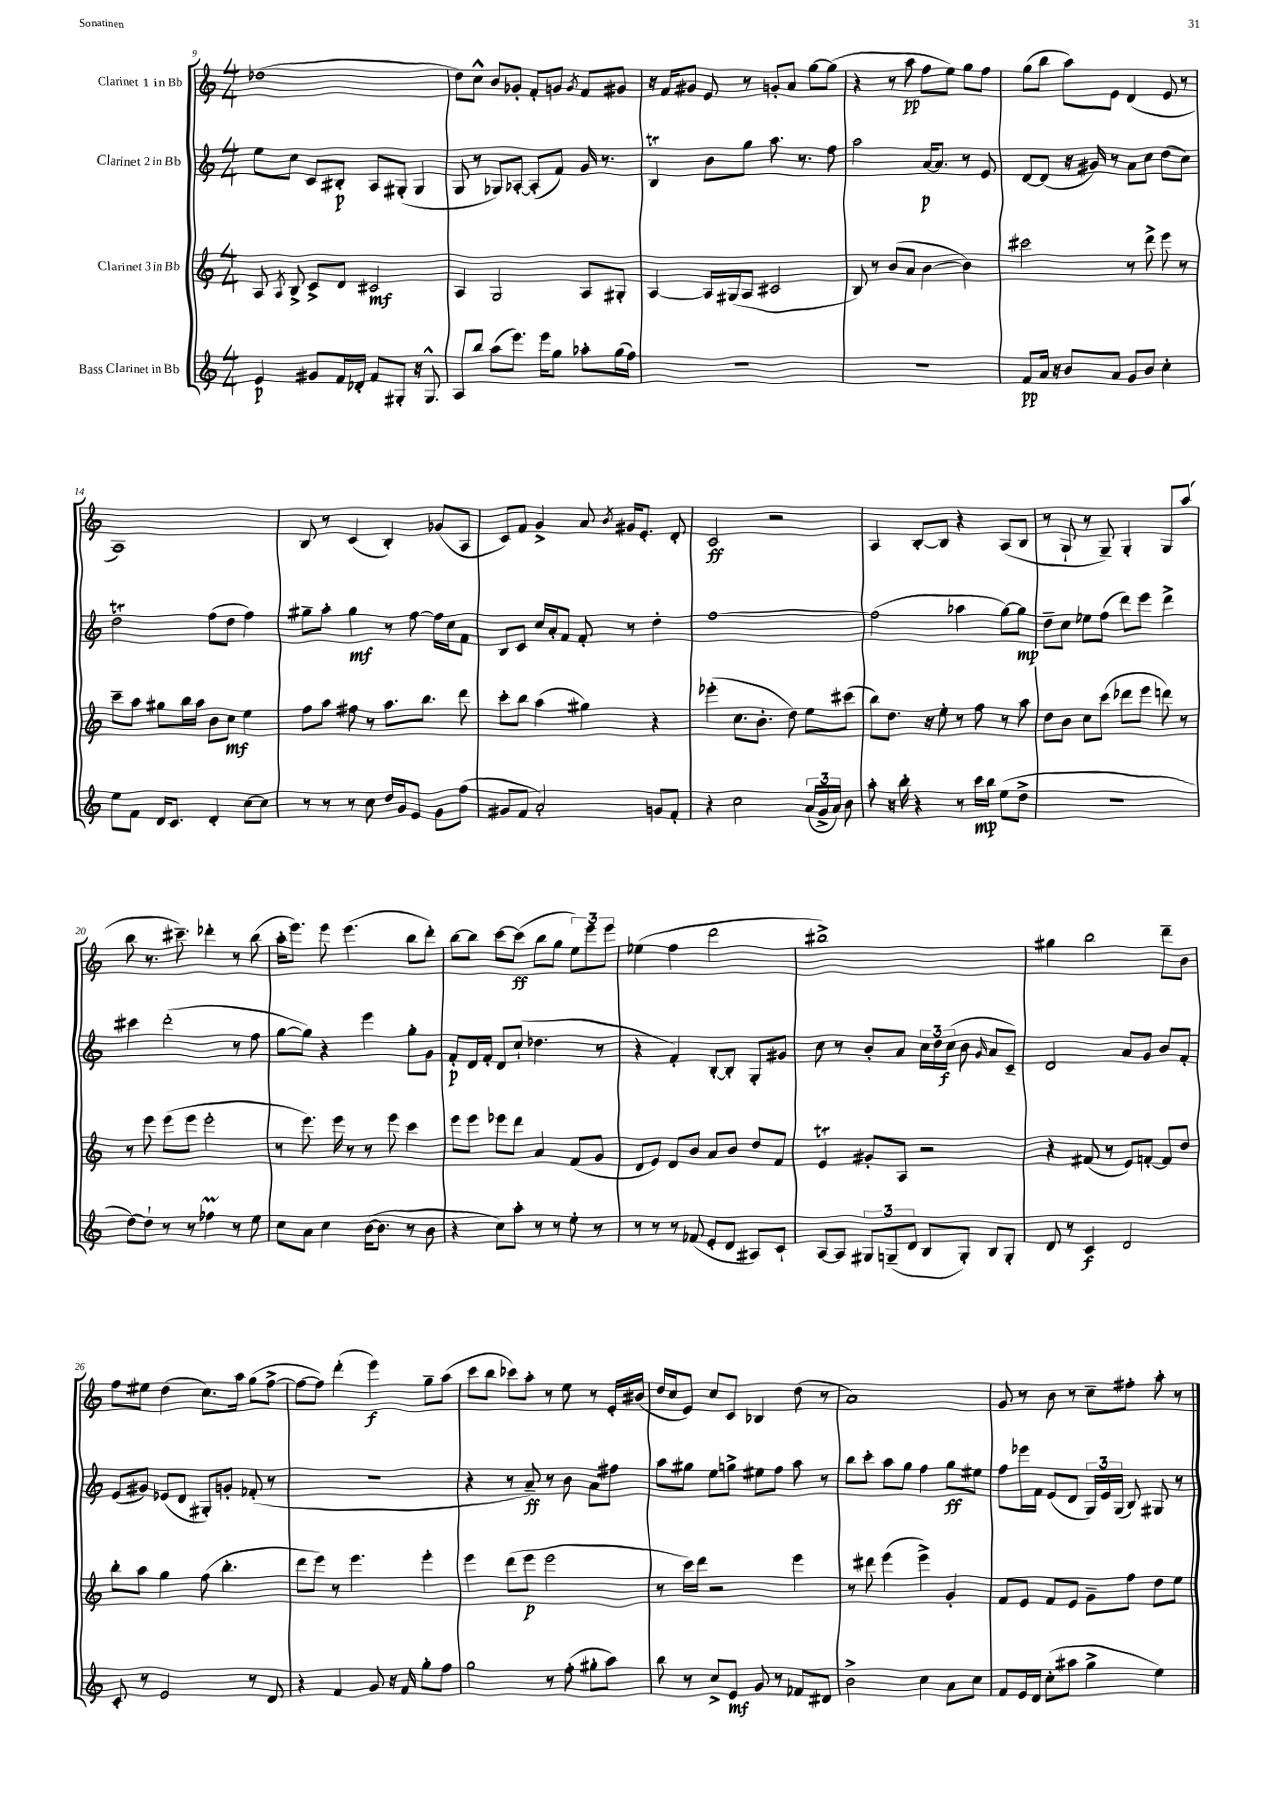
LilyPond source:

<<
\new StaffGroup <<
\new Staff = "s0" \with { instrumentName = "Clarinet 1 in Bb" } {
    \clef treble \key c \major \numericTimeSignature \time 4/4
    \autoBeamOff des''1( |
    d''8[) c''8]-^ b'8[ ges'8]-. f'8[-. g'8] \acciaccatura { g'8 } f'8[ gis'8] |
    r16 f'16[ gis'8] e'8 r8 g'8[-. a'8] g''8[~ g''8]( |
    r4 r8 a''8\pp f''8[ e''8]) g''8[ f''8] |
    g''8[( b''8] a''8[) e'8] d'4( e'8 r8 |
    a1) |
    b8 r8 c'4( b4-.) ges'8[( a8] |
    c'8[) f'8] g'4-> a'8 \acciaccatura { b'8 } gis'16[ e'8.]-. d'8-. |
    c'2\ff r2 |
    a4 b8[~-. b8] r4 a8[( b8] |
    r8 g8-! r8 g8--) g4-. g8[ a''8]( |
    b''8 r8. cis'''8.--) des'''4-. r8 b''8( |
    a''16[-. e'''8.]) e'''8 e'''4.( b''8[ d'''8]-.) |
    b''8[~ b''8] c'''8[~ c'''8]\ff( b''8[ g''8] \tuplet 3/2 { e''8[) e'''8 e'''8] } |
    ees''4( f''4 d'''2 |
    bis''1->) |
    gis''4 b''2 d'''8[-- b'8] |
    f''8[ eis''8] d''4( c''8.[) a''16] g''8[( f''8]~-> |
    f''8[~ f''8]) d'''4-.( e'''4\f) g''8[-- a''8]( |
    c'''8[ b''8] ces'''8[) a''8]-. r8 e''8 r8 e'16[-. bis'16]( |
    d''16[ c''16 e'8]) c''8[ c'8] bes4 d''8( r8 |
    a'1) |
    g'8 r8 b'8 r8 c''8[-- fis''8]-. a''8-. r8 \bar "|." |
}
\new Staff = "s1" \with { instrumentName = "Clarinet 2 in Bb" } {
    \clef treble \key c \major \numericTimeSignature \time 4/4
    \autoBeamOff e''8[ c''8] c'8[ bis8]-.\p a8[ gis8]-.( gis4 |
    g8 r8 ges8[) aes8]~-. aes8[-.( f'8]) g'16 r8. |
    b4\trill b'8[ g''8] a''8. r8. f''8 |
    a''2 a'16[~\p a'8.] r8 e'8 |
    d'8[~ d'8]( r16 gis'16) r8 a'8[ c''8] d''8[( c''8]) |
    d''2\trill f''8[( d''8] f''4) |
    gis''8[-- a''8]-. gis''4\mf r8 f''8~ f''16[ c''16 f'8] |
    b8[ c'8] c''16[ a'16-. f'8] f'8-. r8 d''4-. |
    f''1~ |
    f''2( aes''4 g''8[~) g''8]\mp |
    d''8[-- c''8] ees''8[ f''8]( d'''8[) e'''8] d'''4-> |
    cis'''4 d'''2-.( r8 f''8 |
    g''8[~ g''8]) r4 e'''4 g''8[-. g'8] |
    f'8[-.\p d'16 f'16]-. d'8[ c''8]-!( des''4. r8 |
    r4 f'4-.) b8[~-. b8]-. g8[-. gis'8] |
    c''8 r8 b'8[-. a'8] \tuplet 3/2 { c''16[ d''16 c''16]\f( } b'8 \grace { g'16 } a'8[ c'8]--) |
    d'2 a'8[ g'8] b'8[ f'8]-. |
    e'8[( gis'8]) ees'8[( d'8] gis8[-.) g'8]-. fes'8-.( r8 |
    R1 |
    r4 r8 a'8--\ff) r8 b'8 a'8[ fis''8] |
    a''8[ gis''8] e''8[ g''8]-> eis''8[ f''8] a''8 r8 |
    b''8[ c'''8]-. a''8[ g''8] f''4 g''8[\ff eis''8] |
    f''8[ ees'''16 f'16] e'8[( d'8] \tuplet 3/2 { g16[) e'16 g16]( } b8) gis8 r8 \bar "|." |
}
\new Staff = "s2" \with { instrumentName = "Clarinet 3 in Bb" } {
    \clef treble \key c \major \numericTimeSignature \time 4/4
    \autoBeamOff a8 \acciaccatura { a8 } b8-> c'8[-> d'8] cis'2\mf |
    a4 g2 a8[ gis8]-. |
    a4~ a16[ gis16( a8] cis'2 |
    b8) r8 b'8[( a'8] b'4~ b'4) |
    cis'''2 r8 d'''8-> e'''8 r8 |
    c'''8[-- a''8] gis''8[ b''16 a''16] b'8[ c''8]\mf e''4 |
    f''8[ a''8] fis''8 r8 a''8.[ b''8.] d'''8 |
    c'''8[-. b''8] a''4( gis''4) r4 |
    ees'''4-.( c''8.[ b'8.]-. d''8) e''8[ cis'''8]( |
    b''8[) d''8.] r16 e''8-. r8 f''8 r8 a''8 |
    d''8[ b'8] c''8[ c'''8]( des'''8[ e'''8] d'''8) r8 |
    r8 e'''8 e'''8[( e'''8] e'''2-. |
    r8 e'''8.) e'''16 r8 r8 e'''8 c'''4 |
    e'''8[ e'''8] ees'''8[ d'''8] a'4 f'8[( g'8] |
    d'8[ e'8]) d'8[ b'8] a'8[ b'8] d''8[ f'8] |
    e'4\trill gis'8[-. a8] r2 |
    r4 fis'8( r8 e'8[) f'8]~-. f'8[ d''8] |
    b''8[-. a''8] g''4 f''8( b''4.-. |
    d'''8[ e'''8]) r8 e'''4. e'''4-. |
    e'''4 d'''8[( e'''8]\p e'''2 |
    r8 c'''16[) d'''16] r2 e'''4 |
    r8 dis'''8 e'''4( e'''4->) g'4-. |
    f'8[ e'8] f'8[ e'8] g'8[-- f''8] d''8[ e''8] \bar "|." |
}
\new Staff = "s3" \with { instrumentName = "Bass Clarinet in Bb" } {
    \clef treble \key c \major \numericTimeSignature \time 4/4
    \autoBeamOff e'4\p gis'8[ f'16 des'16]-. f'8[ gis8]-. r16 gis8.-^ |
    a8[ b''8] a''8[( e'''8.]) e'''16[ g''8] aes''8[-. g''16( f''16]) |
    R1 |
    R1 |
    f'8[\pp a'16] r16 b'8[ a'8] g'8[ b'8] c''4-. |
    e''8[ f'8] d'16[ c'8.] d'4-. c''8[~ c''8] |
    r8 r8 r8 c''8 d''16[ g'16 e'8] g'8[ f''8]( |
    gis'8[ f'8] a'2-.) g'8[ f'8]-. |
    r4 c''2 \tuplet 3/2 { a'16[( g'16-> a'16]) } b'8 |
    a''8-. r16 b''16-. r4 r8 c'''16[\mp b''16] e''8[( d''8]-> |
    R1 |
    d''8[~) d''8]-! r8 r8 fes''4\prall r8 e''8 |
    c''8[ a'8] c''4 b'16[~( b'8.] r8 b'8 |
    r4 c''8[) a''8]-. r8 r8 e''8-. r8 |
    r8 r8 r8 fes'8( e'8[-. d'8] ais8[) c'8]-! |
    a8[~ a8] \tuplet 3/2 { gis8[ g8--( d'8] } b8[ g8]-.) b8[ g8]-. |
    d'8 r8 c'4\f d'2 |
    c'8-. r8 e'2 r8 d'8 |
    r4 f'4 g'8 r16 f'16 g''8[-. f''8] |
    g''2 r8 f''8-.( gis''8[-. a''8]) |
    b''8 r8 c''8[-> e'8]\mf g'8 r8 fes'8[ dis'8] |
    b'2-> c''4 a'8[ c''8] |
    f'8[ e'16 d'16] c''8[-.( ais''8] g''4-> e''4) \bar "|." |
}
>>
>>
\layout { \context { \Score currentBarNumber = #9 } }
